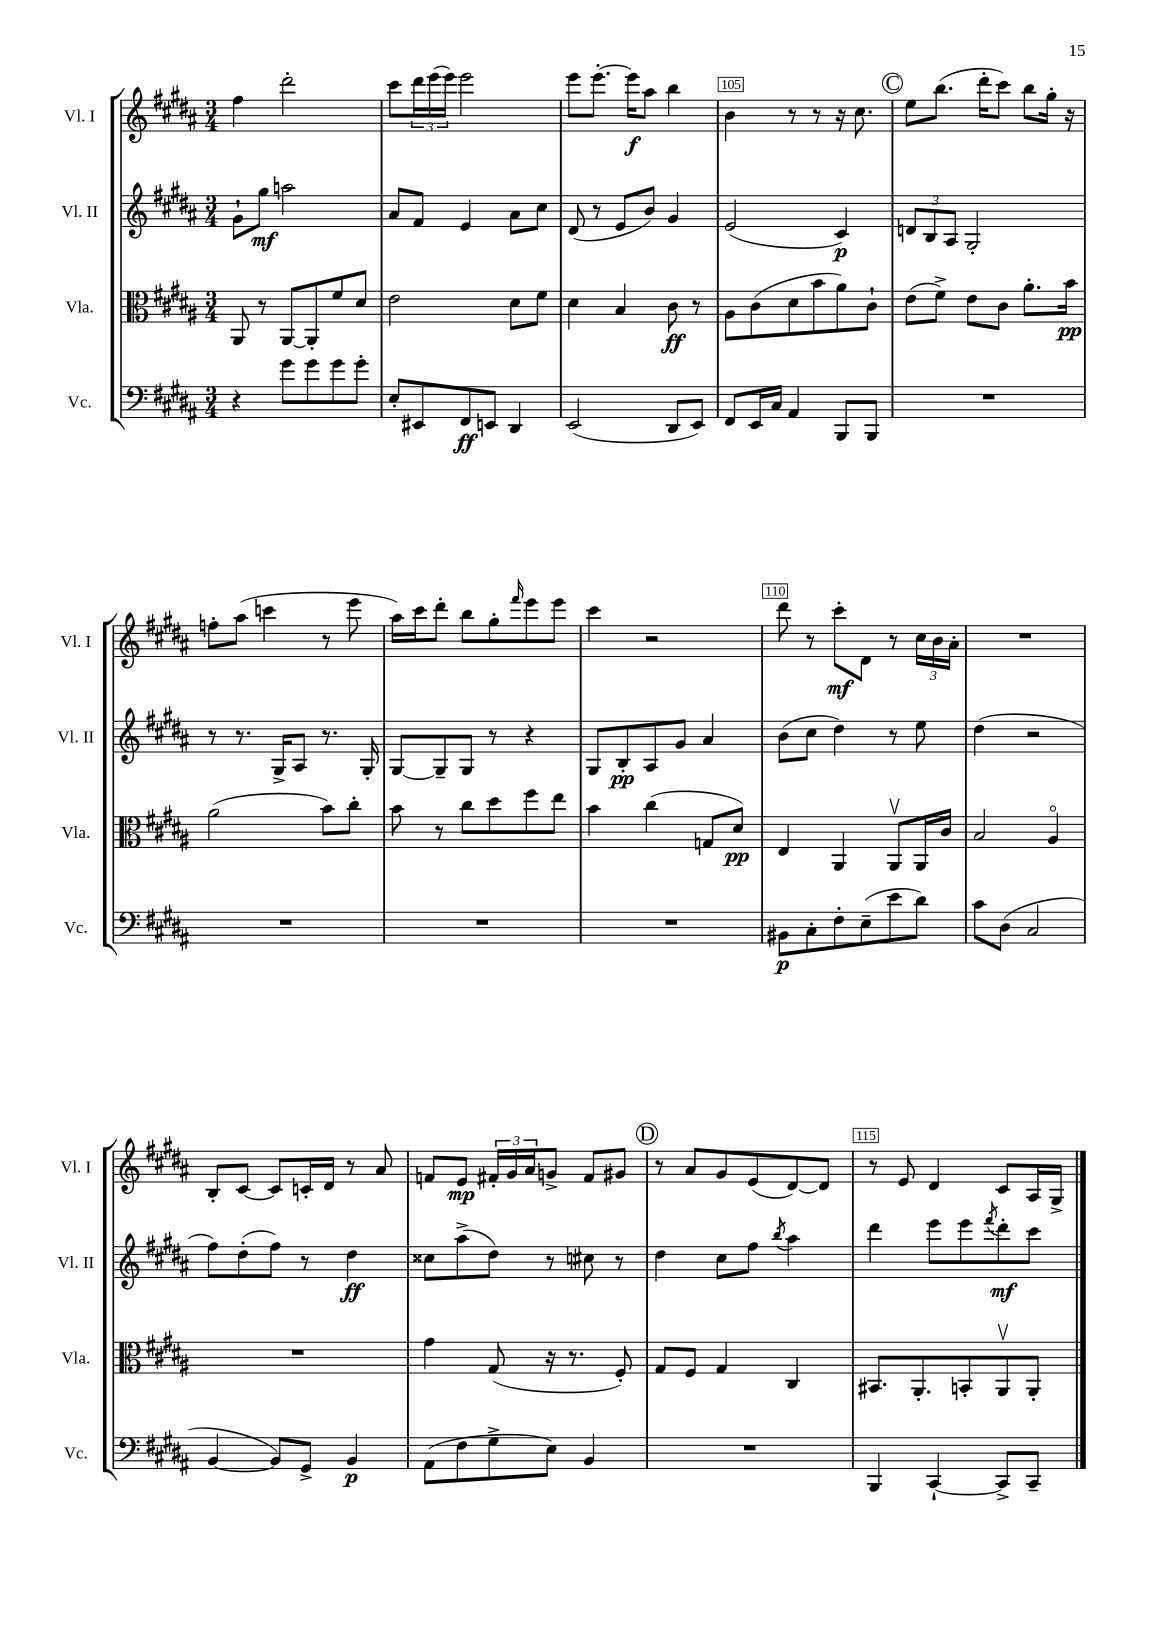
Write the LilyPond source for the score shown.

<<
\new StaffGroup <<
\new Staff = "s0" \with { instrumentName = "Vl. I" shortInstrumentName = "Vl. I" } {
    \clef treble \key b \major \numericTimeSignature \time 3/4
    fis''4 dis'''2-. |
    cis'''8 \tuplet 3/2 { dis'''16 e'''16( e'''16) } e'''2 |
    e'''8 e'''8.~-. e'''16\f ais''8 b''4 |
    b'4 r8 r8 r16 cis''8. |
    \mark \markup { \circle "C" } e''8 b''8.( dis'''16-. cis'''8) b''8 gis''16-. r16 |
    f''8-. ais''8( c'''4 r8 e'''8 |
    ais''16) cis'''16 dis'''8-. b''8 gis''8-. \grace { fis'''16 } e'''8 e'''8 |
    cis'''4 r2 |
    dis'''8 r8 cis'''8-.\mf dis'8 r8 \tuplet 3/2 { cis''16 b'16 ais'16-. } |
    R2. |
    b8-. cis'8~ cis'8 c'16-. dis'16 r8 ais'8 |
    f'8 e'8\mp \tuplet 3/2 { fis'16-. gis'16 ais'16 } g'8-> fis'8 gis'8 |
    \mark \markup { \circle "D" } r8 ais'8 gis'8 e'8( dis'8~) dis'8 |
    r8 e'8 dis'4 cis'8 ais16 gis16-> \bar "|." |
}
\new Staff = "s1" \with { instrumentName = "Vl. II" shortInstrumentName = "Vl. II" } {
    \clef treble \key b \major \numericTimeSignature \time 3/4
    gis'8-! gis''8\mf a''2 |
    ais'8 fis'8 e'4 ais'8 cis''8 |
    dis'8( r8 e'8 b'8) gis'4 |
    e'2( cis'4\p) |
    \mark \markup { \circle "C" } \tuplet 3/2 { d'8 b8 ais8 } gis2-. |
    r8 r8. gis16-> ais8 r8. gis16-. |
    gis8~ gis8-- gis8 r8 r4 |
    gis8 b8-.\pp ais8 gis'8 ais'4 |
    b'8( cis''8 dis''4) r8 e''8 |
    dis''4( r2 |
    fis''8) dis''8-.( fis''8) r8 dis''4\ff |
    cisis''8 ais''8->( dis''8) r8 cis''8 r8 |
    \mark \markup { \circle "D" } dis''4 cis''8 fis''8 \acciaccatura { b''8 } ais''4 |
    dis'''4 e'''8 e'''8 \acciaccatura { fis'''8 } dis'''8-.\mf cis'''8 \bar "|." |
}
\new Staff = "s2" \with { instrumentName = "Vla." shortInstrumentName = "Vla." } {
    \clef alto \key b \major \numericTimeSignature \time 3/4
    ais,8 r8 ais,8~ ais,8-. fis'8 dis'8 |
    e'2 dis'8 fis'8 |
    dis'4 b4 cis'8\ff r8 |
    ais8 cis'8( dis'8 b'8 ais'8) cis'8-! |
    \mark \markup { \circle "C" } e'8( fis'8->) e'8 cis'8 ais'8.-. b'16\pp |
    ais'2( b'8) cis''8-. |
    b'8 r8 cis''8 dis''8 fis''8 e''8 |
    b'4 cis''4( g8 dis'8\pp) |
    e4 ais,4 ais,8\upbow ais,16 cis'16 |
    b2 ais4\flageolet |
    R2. |
    gis'4 gis8( r16 r8. fis8-.) |
    \mark \markup { \circle "D" } gis8 fis8 gis4 cis4 |
    bis,8. ais,8.-. b,8-. ais,8\upbow ais,8-. \bar "|." |
}
\new Staff = "s3" \with { instrumentName = "Vc." shortInstrumentName = "Vc." } {
    \clef bass \key b \major \numericTimeSignature \time 3/4
    r4 gis'8 gis'8 gis'8 gis'8-. |
    e8-. eis,8 fis,8\ff e,8 dis,4 |
    e,2( dis,8 e,8) |
    fis,8 e,16 cis16 ais,4 b,,8 b,,8 |
    \mark \markup { \circle "C" } R2. |
    R2. |
    R2. |
    R2. |
    bis,8\p cis8-. fis8-. e8--( e'8 dis'8) |
    cis'8 dis8( cis2 |
    b,4~ b,8) gis,8-> b,4\p |
    ais,8( fis8 gis8-> e8) b,4 |
    \mark \markup { \circle "D" } R2. |
    b,,4 cis,4~-! cis,8-> cis,8-- \bar "|." |
}
>>
>>
\layout { \context { \Score currentBarNumber = #102 \override BarNumber.break-visibility = ##(#f #t #t) barNumberVisibility = #(every-nth-bar-number-visible 5) \override BarNumber.stencil = #(make-stencil-boxer 0.1 0.3 ly:text-interface::print) } }
